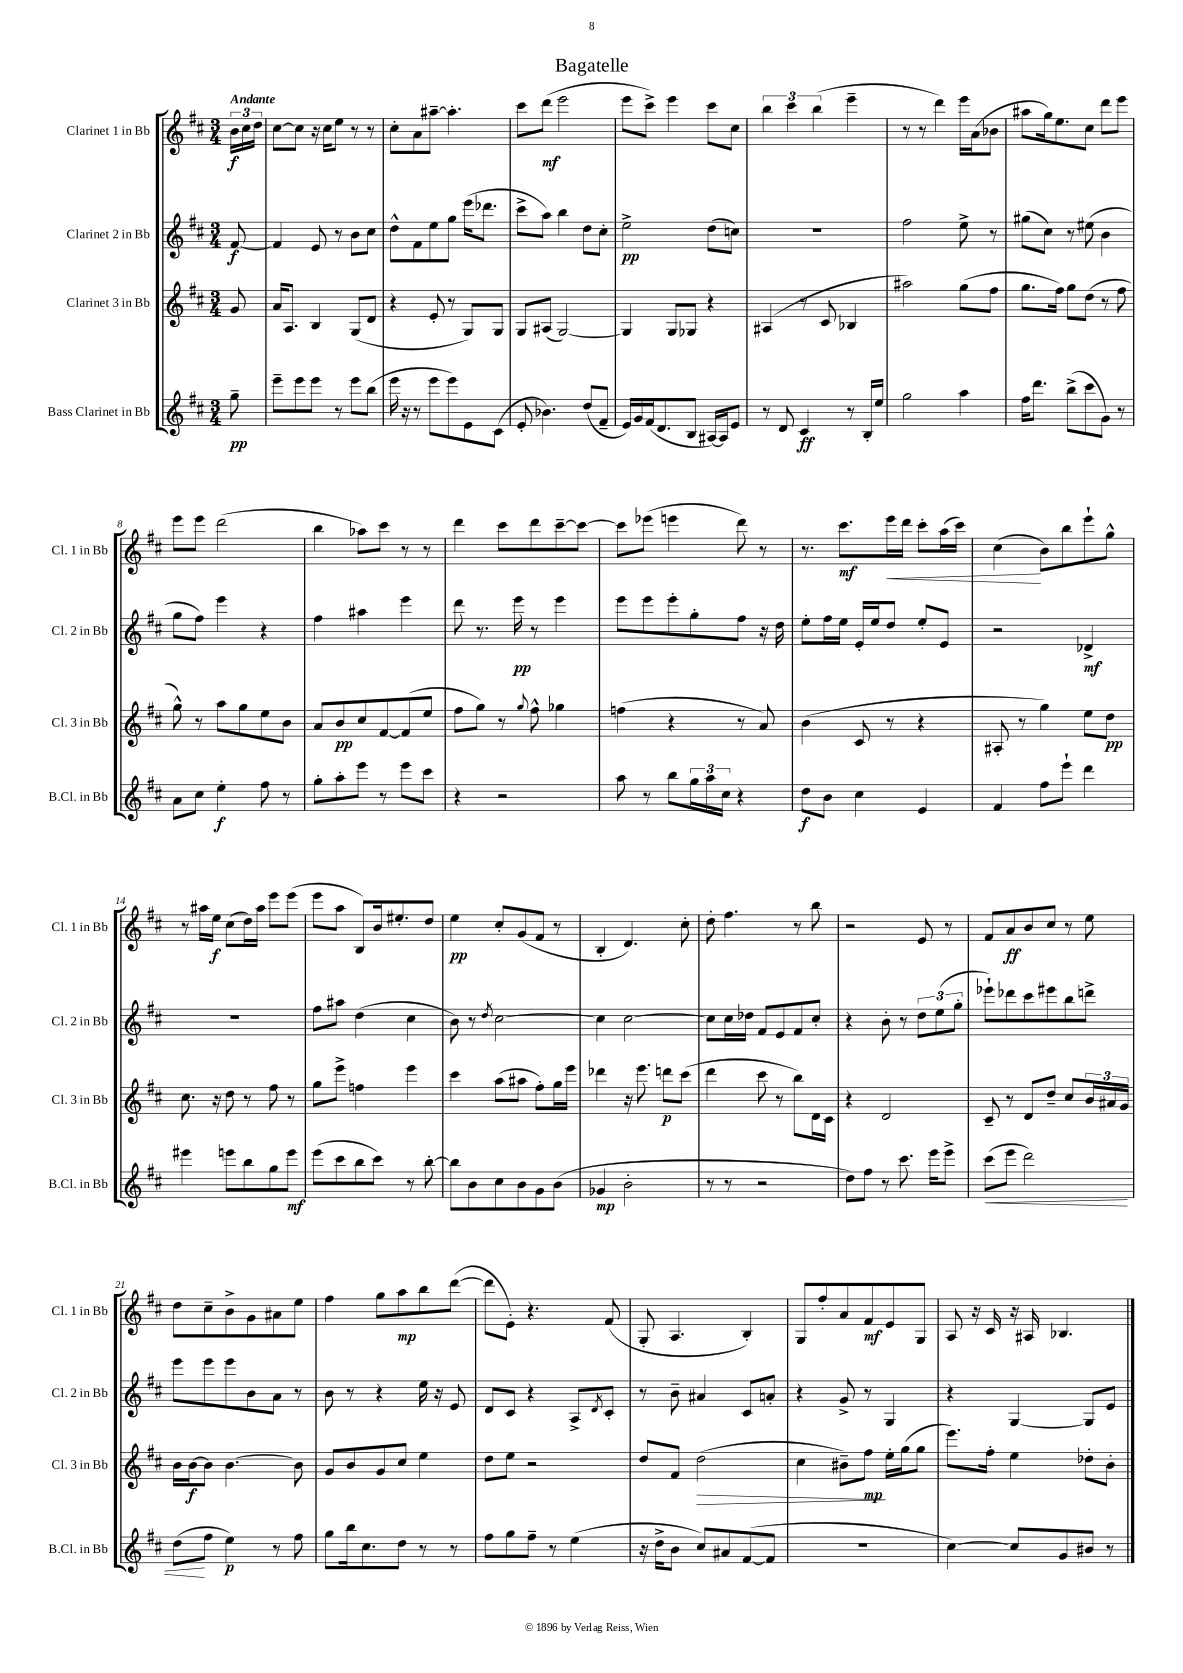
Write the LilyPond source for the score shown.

\header { title = "Bagatelle" }
<<
\new StaffGroup <<
\new Staff = "s0" \with { instrumentName = "Clarinet 1 in Bb" shortInstrumentName = "Cl. 1 in Bb" } {
    \clef treble \key d \major \numericTimeSignature \time 3/4 \partial 8 \tempo "Andante"
    \tuplet 3/2 { b'16\f cis''16 d''16 } |
    cis''8~ cis''8 r16 cis''16 e''8 r8 r8 |
    cis''8-. a'8 ais''8~-- ais''4.-. |
    cis'''8 d'''8\mf( e'''2 |
    e'''8 cis'''8->) e'''4 cis'''8 cis''8 |
    \tuplet 3/2 { b''4 cis'''4 b''4( } e'''4-- |
    r8 r8 d'''4) e'''16 a'16( bes'8 |
    ais''8 g''16) e''8. cis''8 d'''8 e'''8 |
    e'''8 e'''8 d'''2( |
    b''4 aes''8) cis'''8 r8 r8 |
    d'''4 cis'''8 d'''8 cis'''8~-- cis'''8~ |
    cis'''8 ees'''8( e'''4 d'''8) r8 |
    r8. cis'''8.\mf e'''16\< d'''16 cis'''8-. a''16( cis'''16) |
    cis''4\!( b'8) b''8 e'''8-! g''8-^ |
    r8 ais''16 e''16\f cis''8( d''16) ais''16 e'''8 e'''8( |
    e'''8 a''8 b8) b'16 eis''8.-. d''8 |
    e''4\pp cis''8-. g'8( fis'8 r8 |
    b4-. d'4.) cis''8-. |
    d''8-. fis''4. r8 b''8 |
    r2 e'8 r8 |
    fis'8 a'8\ff b'8 cis''8 r8 e''8 |
    d''8 cis''8-- b'8-> g'8 ais'8 e''8 |
    fis''4 g''8 a''8\mp b''8 d'''8~( |
    d'''8 e'8-.) r4. fis'8( |
    g8-. a4. b4-.) |
    g8 fis''8-. a'8 fis'8\mf e'8 g8 |
    a8 r16 cis'16 r16 ais16 bes4. \bar "|." |
}
\new Staff = "s1" \with { instrumentName = "Clarinet 2 in Bb" shortInstrumentName = "Cl. 2 in Bb" } {
    \clef treble \key d \major \numericTimeSignature \time 3/4 \partial 8
    fis'8~\f |
    fis'4 e'8 r8 b'8 cis''8 |
    d''8-^ fis'8 e''8 g''8 e'''16( des'''8. |
    cis'''8-> a''8) b''4 d''8 cis''8-. |
    e''2->\pp d''8( c''8) |
    R2. |
    fis''2 e''8-> r8 |
    gis''8( cis''8) r8 eis''8( b'4 |
    g''8 fis''8) e'''4 r4 |
    fis''4 ais''4 e'''4 |
    d'''8 r8. e'''16\pp r8 e'''4 |
    e'''8 e'''8 e'''8-. g''8-. fis''8 r16 d''16 |
    e''8-. fis''16 e''16 e'16-. e''16 d''8 e''8-. e'8 |
    r2 des'4->\mf |
    R2. |
    fis''8 ais''8 d''4( cis''4 |
    b'8) r8 \acciaccatura { d''8 } cis''2~ |
    cis''4 cis''2~ |
    cis''8 cis''16 des''16 fis'8 e'8 fis'8 cis''8-. |
    r4 b'8-. r8 \tuplet 3/2 { d''8 e''8( g''8-. } |
    ees'''8-!) des'''8 cis'''8 eis'''8 b''8 d'''8-> |
    e'''8 e'''8 e'''8 b'8 a'8 r8 |
    b'8 r8 r4 e''16 r16 e'8 |
    d'8 cis'8 r4 a8-> \acciaccatura { d'8 } cis'8-. |
    r8 b'8-- ais'4 cis'8 a'8-. |
    r4 g'8-> r8 g4 |
    r4 g4~ g8 e'8 \bar "|." |
}
\new Staff = "s2" \with { instrumentName = "Clarinet 3 in Bb" shortInstrumentName = "Cl. 3 in Bb" } {
    \clef treble \key d \major \numericTimeSignature \time 3/4 \partial 8
    g'8 |
    a'16 a8. b4 g8( d'8 |
    r4 e'8-. r8 g8) g8 |
    g8 ais8( g2~) |
    g4 g8 ges8 r4 |
    ais4( r8 cis'8 bes4 |
    ais''2) g''8( fis''8 |
    g''8. fis''16) g''8 d''8( r8 fis''8 |
    g''8-^) r8 a''8 g''8 e''8 b'8 |
    a'8 b'8\pp cis''8 fis'8~ fis'8( e''8 |
    fis''8 g''8) r8 \appoggiatura { g''8 } fis''8-^ ges''4 |
    f''4( r4 r8 a'8) |
    b'4( cis'8 r8 r4 |
    ais8-. r8 g''4) e''8 d''8\pp |
    cis''8. r16 d''8 r8 fis''8 r8 |
    g''8 e'''8-> f''4 e'''4 |
    cis'''4 a''8( ais''8 fis''8-.) g''16 e'''16 |
    des'''4 r16 e'''8. d'''8\p cis'''8( |
    d'''4 cis'''8 r8 b''8) d'16 cis'16 |
    r4 d'2 |
    cis'8-- r8 d'8 d''8-- cis''8 \tuplet 3/2 { b'16 ais'16 g'16 } |
    b'16 b'16~\f b'8 b'4.~ b'8 |
    g'8 b'8 g'8 cis''8 e''4 |
    d''8 e''8 r2 |
    d''8 fis'8 d''2\>( |
    cis''4 bis'8--) fis''8\mp\! e''16-. g''16( g''8 |
    e'''8.) fis''16-. e''4 des''8-. b'8-. \bar "|." |
}
\new Staff = "s3" \with { instrumentName = "Bass Clarinet in Bb" shortInstrumentName = "B.Cl. in Bb" } {
    \clef treble \key d \major \numericTimeSignature \time 3/4 \partial 8
    g''8--\pp |
    e'''8-- e'''8 e'''8 r8 e'''8 b''8( |
    e'''16 r16 r8 e'''8 e'''8) e'8 cis'8( |
    e'8-. bes'4.) d''8( fis'8-- |
    e'16) g'16 fis'16( d'8. b8 ais16~) ais16 e'8 |
    r8 d'8 cis'4\ff r8 b16-. e''16 |
    g''2 a''4 |
    fis''16 d'''8. b''8->( cis'''8 g'8) r8 |
    a'8 cis''8 e''4-.\f fis''8 r8 |
    g''8-. a''8-. e'''8 r8 e'''8 cis'''8 |
    r4 r2 |
    a''8 r8 b''8 \tuplet 3/2 { g''16 a''16 cis''16 } r4 |
    d''8\f b'8 cis''4 e'4 |
    fis'4 fis''8 e'''8-! d'''4 |
    eis'''4 e'''8 b''8 g''8 e'''8\mf |
    e'''8( cis'''8 b''8 cis'''8) r8 b''8~-. |
    b''8 b'8 cis''8 b'8 g'8 b'8( |
    ges'4\mp b'2-. |
    r8 r8 r2 |
    d''8) fis''8 r8 cis'''8. e'''16 e'''8-> |
    cis'''8\<( e'''8 d'''2) |
    d''8\!( fis''8 e''4\p) r8 fis''8 |
    g''8 b''16 cis''8. d''8 r8 r8 |
    fis''8 g''8 fis''8-- r8 e''4( |
    r16 d''16-> b'8 cis''8) ais'8 fis'8~( fis'8 |
    R2. |
    cis''4~) cis''8 g'8 bis'8 r8 \bar "|." |
}
>>
>>
